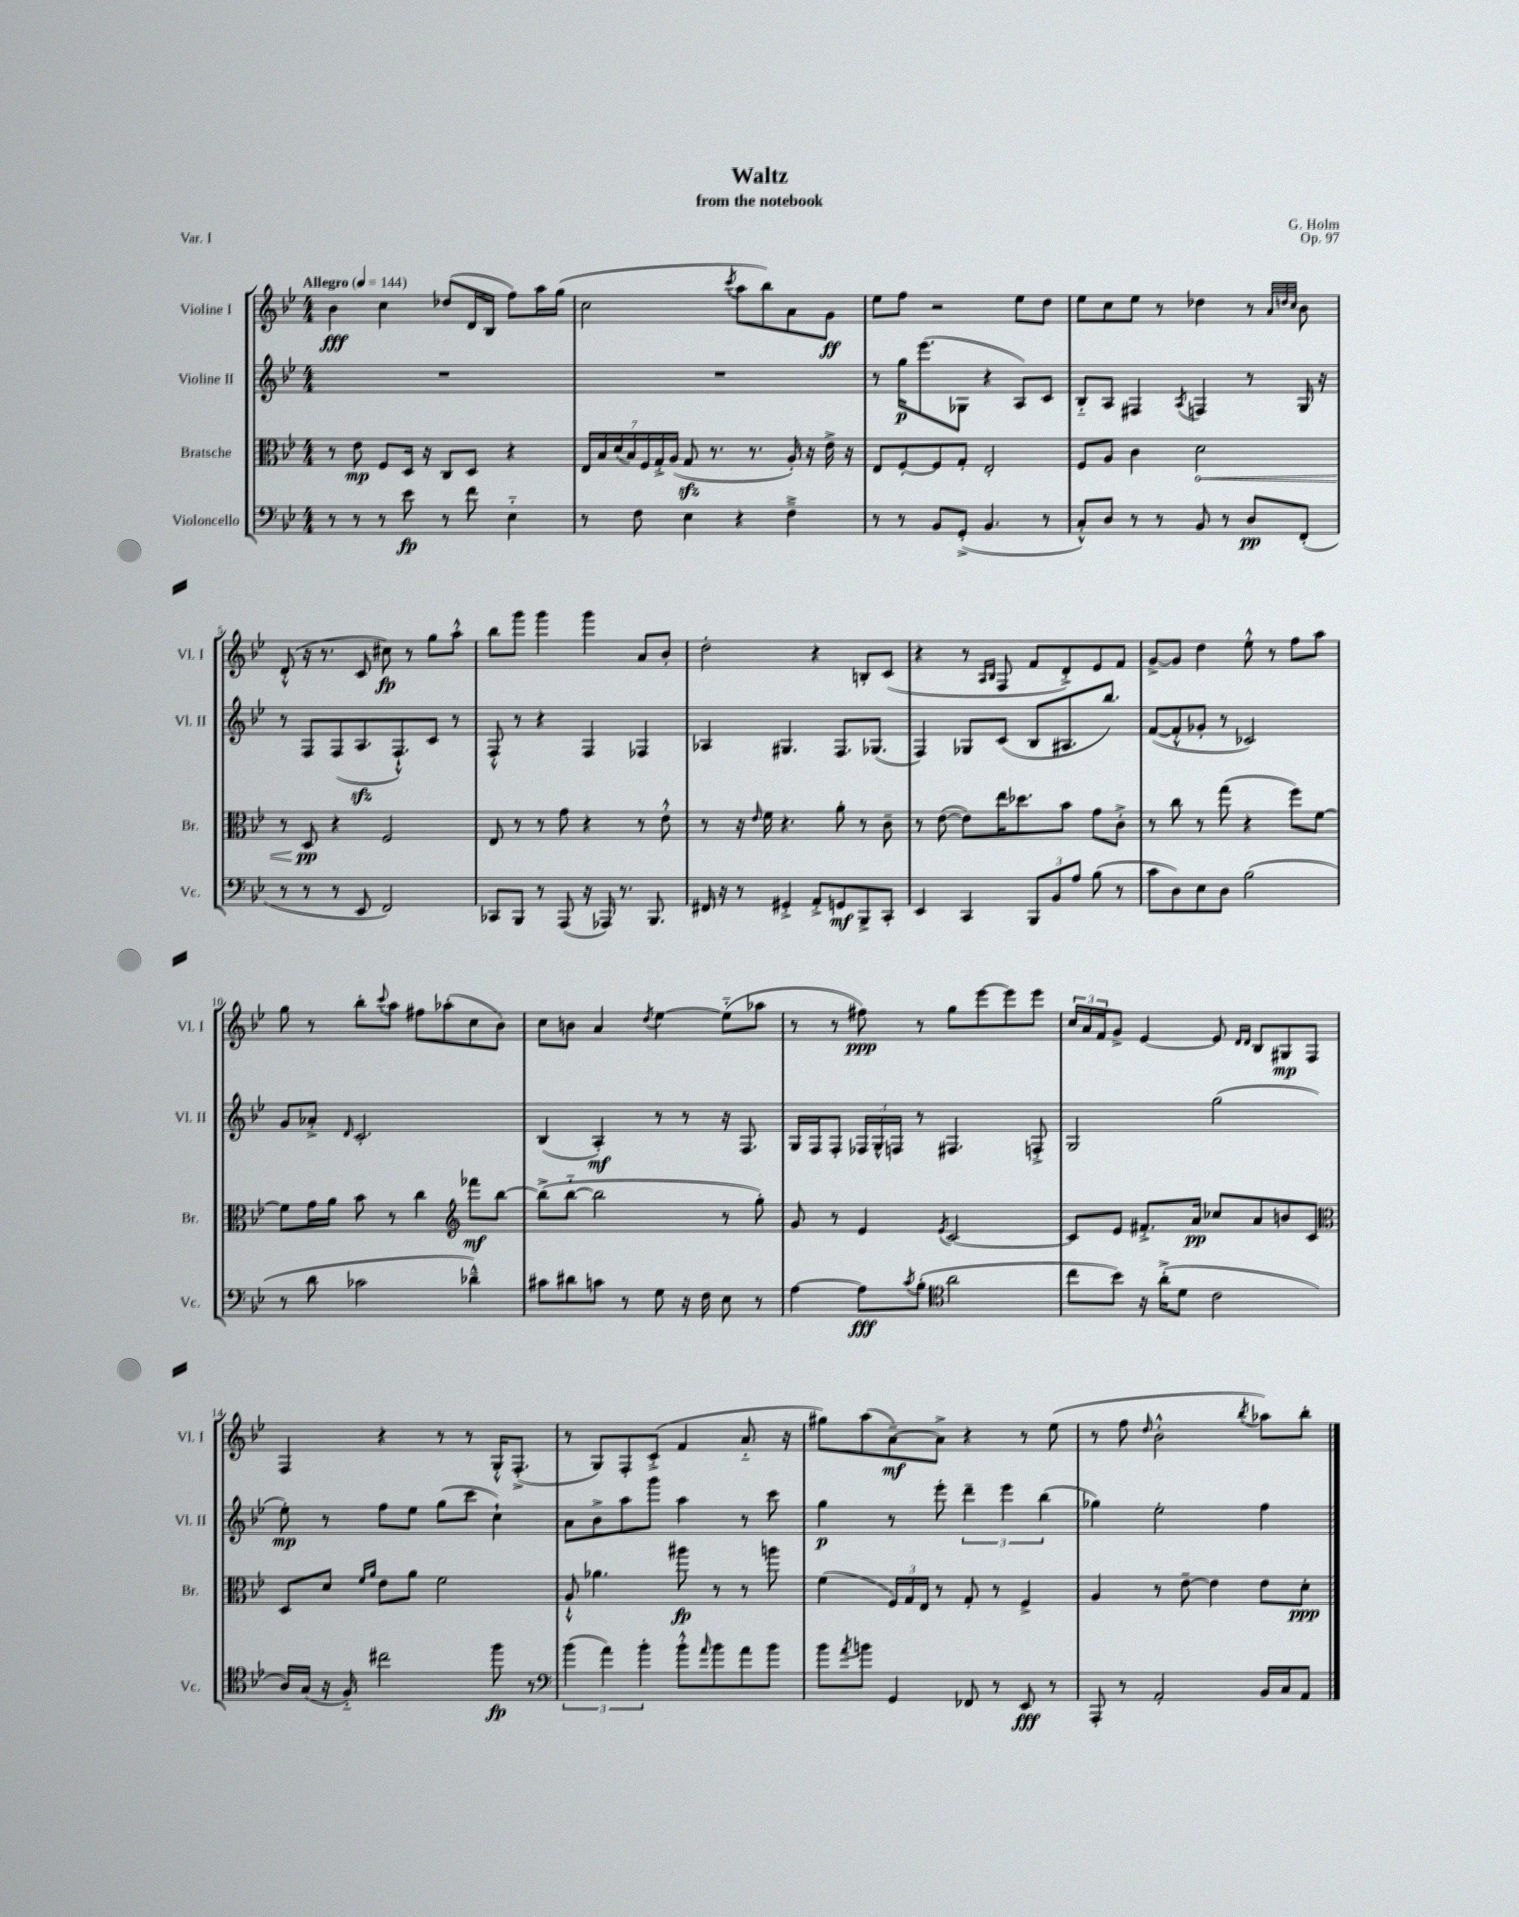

**kern	**dynam	**kern	**dynam	**kern	**dynam	**kern	**dynam
*part4	*part4	*part3	*part3	*part2	*part2	*part1	*part1
*staff4	*staff4	*staff3	*staff3	*staff2	*staff2	*staff1	*staff1
*I"Violoncello	*	*I"Bratsche	*	*I"Violine II	*	*I"Violine I	*
*I'Vc.	*	*I'Br.	*	*I'Vl. II	*	*I'Vl. I	*
*clefF4	*	*clefC3	*	*clefG2	*	*clefG2	*
*k[b-e-]	*	*k[b-e-]	*	*k[b-e-]	*	*k[b-e-]	*
*M4/4	*	*M4/4	*	*M4/4	*	*M4/4	*
*MM144	*	*MM144	*	*MM144	*	*MM144	*
=1	=1	=1	=1	=1	=1	=1	=1
!	!	!	!	!	!	!LO:TX:a:B:t=Allegro	!
8r	.	8r	.	1r	.	4b-\	fff
8r	.	8e-\	mp	.	.	.	.
8r	.	8F/L	.	.	.	4cc\	.
8e-\	fp	16D/Jk	.	.	.	.	.
.	.	16r	.	.	.	.	.
8r	.	8C/L	.	.	.	(8dd-X/L	.
8f\	.	8D/J	.	.	.	16d/L	.
.	.	.	.	.	.	16B-/JJ	.
4E-\	.	4r	.	.	.	8ff\L)	.
.	.	.	.	.	.	16aa\L	.
.	.	.	.	.	.	(16gg\JJ	.
=2	=2	=2	=2	=2	=2	=2	=2
8r	.	28E-/LL	.	1r	.	2cc\	.
.	.	28B-/	.	.	.	.	.
.	.	(28d/	.	.	.	.	.
.	.	28B-/)	.	.	.	.	.
8F\	.	.	.	.	.	.	.
.	.	28F/	.	.	.	.	.
.	.	28G'^/	.	.	.	.	.
.	.	(28A/JJ	.	.	.	.	.
4E-\	.	8Gzz/	.	.	.	.	.
.	.	8.r	.	.	.	.	.
.	.	.	.	.	.	8qccc/	.
4r	.	.	.	.	.	8aa\L	.
.	.	8.r	.	.	.	.	.
.	.	.	.	.	.	8bb-\)	.
4F~^\	.	16A'/)	.	.	.	8a\	.
.	.	16r	.	.	.	.	.
.	.	16e-^\	.	.	.	8g\J	ff
.	.	16r	.	.	.	.	.
=3	=3	=3	=3	=3	=3	=3	=3
8r	.	8E-/L	.	8r	.	8ee-\L	.
8r	.	[8F'/	.	16gg\KL	p	8ff\J	.
.	.	.	.	(8.eee-\	.	.	.
8BB-/L	.	8F/]	.	.	.	2r	.
(8GG'^/J	.	8G'/J	.	8G-X\J	.	.	.
4.BB-/	.	2E-'/	.	4r	.	.	.
.	.	.	.	8A/L)	.	8ee-\L	.
8r	.	.	.	8c/J	.	8dd\J	.
=4	=4	=4	=4	=4	=4	=4	=4
8C'^^/L)	.	8F/L	.	8B-/L	.	8ee-\L	.
8D/J	.	8A/J	.	8A/J	.	8cc\	.
8r	.	4c\	.	4F#X/	.	8ee-\J	.
8r	.	.	.	.	.	8r	.
.	.	.	.	8qA/	.	.	.
!	!	!	!LO:HP:b	!	!	!	!
8BB-/	.	2d\	<	4Fn/	.	4dd-X\	.
8r	.	.	.	.	.	.	.
8D/L	pp	.	.	8r	.	8r	.
.	.	.	.	.	.	32qqa/LLL	.
.	.	.	.	.	.	32qqddn/	.
.	.	.	.	.	.	32qqcc/JJJ	.
(8FF'/J	.	.	.	16G/	.	8b-\	.
.	.	.	.	16r	.	.	.
!!LO:LB:g=z
=5	=5	=5	=5	=5	=5	=5	=5
8r	.	8r	.	8r	.	(8d'^^/	.
8r	.	8D/	pp	8F/L	.	16r	.
.	.	.	.	.	.	8.r	.
8r	.	4r	[	(8F/	.	.	.
8EE-/	.	.	.	8.Azz/	.	8c/	.
2FF/)	.	2F/	.	.	.	8cc#X\)	fp
.	.	.	.	8.F`^^/)	.	.	.
.	.	.	.	.	.	8r	.
.	.	.	.	8c/J	.	8gg\L	.
.	.	.	.	8r	.	8aa'^^\J	.
=6	=6	=6	=6	=6	=6	=6	=6
8CC-X/L	.	8E-/	.	8F'^^/	.	8bb-\L	.
8BBB-/J	.	8r	.	8r	.	8ggg\J	.
8r	.	8r	.	4r	.	4ggg\	.
(8AAA/	.	8g\	.	.	.	.	.
16r	.	4r	.	4F/	.	4ggg\	.
16AAA-X/)	.	.	.	.	.	.	.
8.r	.	.	.	.	.	.	.
.	.	8r	.	4F-X/	.	8a/L	.
8.BBB-/	.	.	.	.	.	.	.
.	.	8e-'^^\	.	.	.	8b-'/J	.
=7	=7	=7	=7	=7	=7	=7	=7
16FF#X/	.	8r	.	4A-X/	.	2dd'\	.
16r	.	.	.	.	.	.	.
8r	.	16r	.	.	.	.	.
.	.	16qqe-/	.	.	.	.	.
.	.	16f\	.	.	.	.	.
4GG#X'^/	.	4.r	.	4.G#X/	.	.	.
8AA'^/L	.	.	.	.	.	4r	.
8GGn/	mf	8a'\	.	8.F/L	.	.	.
8BBB-^/	.	8r	.	.	.	8Bn'/L	.
.	.	.	.	(8.G-X/J	.	.	.
8CC'/J	.	8c~\	.	.	.	(8c/J	.
=8	=8	=8	=8	=8	=8	=8	=8
4EE-/	.	8r	.	4F/)	.	4r	.
.	.	([8e-\	.	.	.	.	.
4CC/	.	8e-\L])	.	8G-X/L	.	8r	.
.	.	.	.	.	.	16qqA/LL	.
.	.	.	.	.	.	16qqB-/JJ	.
.	.	16ee-\K	.	(8c/J	.	8F/	.
.	.	8.dd-X\	.	.	.	.	.
12BBB-/L	.	.	.	8B-/L	.	8f/L	.
12BB-/	.	.	.	.	.	.	.
.	.	8b-\J	.	8.A#X/	.	8d'^/)	.
12A/J	.	.	.	.	.	.	.
(8B-\	.	8g\L	.	.	.	8e-/	.
.	.	.	.	8.bb-/J)	.	.	.
8r	.	8c'^\J	.	.	.	8f/J	.
=9	=9	=9	=9	=9	=9	=9	=9
8c\L	.	8r	.	([8f/L	.	[8g^/L	.
8D\)	.	8cc\	.	8f'^^/]	.	8g/J]	.
8E-\	.	8r	.	8g-X'/J	.	4dd\	.
8D\J	.	(8gg\	.	8r	.	.	.
(2B-\	.	4r	.	2c-X/)	.	8ee-'^^\	.
.	.	.	.	.	.	8r	.
.	.	8ff\L)	.	.	.	8ff\L	.
.	.	[8f\J	.	.	.	8aa\J	.
!!LO:LB:g=z
=10	=10	=10	=10	=10	=10	=10	=10
8r	.	8f\L]	.	8g/L	.	8gg\	.
8d\	.	16g\L	.	8a-X'^/J	.	8r	.
.	.	16a\JJ	.	.	.	.	.
.	.	.	.	16qqd/	.	.	.
2c-X\	.	8b-\	.	2.c'/	.	8bb-'\L	.
.	.	.	.	.	.	8qqccc/	.
.	.	8r	.	.	.	8aa\J	.
.	.	4cc\	.	.	.	8ff#X\L	.
.	.	.	.	.	.	(8aa-X'\	.
*	*	*clefG2	*	*	*	*	*
4d-X~^^\)	.	8fff-X\L	mf	.	.	8cc\	.
.	.	[8bb-\J	.	.	.	8b-\J)	.
=11	=11	=11	=11	=11	=11	=11	=11
8c#X\L	.	(8bb-^\L]	.	(4B-/	.	8cc\L	.
8d#X\	.	[8bb-\J	.	.	.	8bn\J	.
8cn\J	.	2bb-\]	.	4A'/)	mf	4a/	.
8r	.	.	.	.	.	.	.
.	.	.	.	.	.	8qdd/	.
8G\	.	.	.	8r	.	[4ee-\	.
16r	.	.	.	8r	.	.	.
16F\	.	.	.	.	.	.	.
8E-\	.	8r	.	16r	.	(8ee-\L]	.
.	.	.	.	8.F/	.	.	.
8r	.	8gg'\)	.	.	.	8aa-X\J	.
=12	=12	=12	=12	=12	=12	=12	=12
[4A\	.	8g/	.	16G/LL	.	8r	.
.	.	.	.	16F/J	.	.	.
.	.	8r	.	8F'/J	.	8r	.
8A\L]	fff	4e-/	.	24F-X/LL	.	8ff#X\)	ppp
.	.	.	.	24G^^/	.	.	.
.	.	.	.	24Fn/JJ	.	.	.
8qc/	.	.	.	.	.	.	.
(8B-'\J	.	.	.	8r	.	8r	.
*clefC4	*	*	*	*	*	*	*
.	.	8qe-/	.	.	.	.	.
2a\	.	[2c/	.	4.F#X/	.	8gg\L	.
.	.	.	.	.	.	[8eee-\	.
.	.	.	.	.	.	8eee-\]	.
.	.	.	.	8Fn'^/	.	8eee-\J	.
=13	=13	=13	=13	=13	=13	=13	=13
8cc\L	.	8c/L]	.	2G/	.	24cc/LL	.
.	.	.	.	.	.	24a/	.
.	.	.	.	.	.	24f/J	.
8b-\J)	.	8e-/J	.	.	.	8g^/J	.
16r	.	8.f#X'^/L	.	.	.	[4e-/	.
(16a'^\KL	.	.	.	.	.	.	.
8d\J	.	.	.	.	.	.	.
.	.	16a/Jk	pp	.	.	.	.
2c\	.	8cc-X/L	.	(2gg\	.	8e-/]	.
.	.	.	.	.	.	16qqd/LL	.
.	.	.	.	.	.	16qqd/JJ	.
.	.	8a/	.	.	.	8B-/L	.
.	.	8bn/	.	.	.	8G#X/	mp
.	.	8c/J	.	.	.	8F/J	.
!!LO:LB:g=z
=14	=14	=14	=14	=14	=14	=14	=14
*	*	*clefC3	*	*	*	*	*
16A/LL)	.	8D/L	.	8ee-'\)	mp	4F/	.
(16G/JJ	.	.	.	.	.	.	.
16r	.	8d/J	.	8r	.	.	.
16F/)	.	.	.	.	.	.	.
.	.	16qqf/LL	.	.	.	.	.
.	.	16qqa/JJ	.	.	.	.	.
2cc#X\	.	8e-\L	.	8ff\L	.	4r	.
.	.	8a\J	.	8ee-\J	.	.	.
.	.	2f\	.	(8gg\L	.	8r	.
.	.	.	.	8ccc\J	.	8r	.
8ff\	fp	.	.	4cc`\)	.	16G'^^/KL	.
.	.	.	.	.	.	(8.F'^/J	.
8r	.	.	.	.	.	.	.
=15	=15	=15	=15	=15	=15	=15	=15
*clefF4	*	*	*	*	*	*	*
(6b-\	.	8A`^^/	.	8a\L	.	8r	.
.	.	4.a-X\	.	8b-^\	.	8G/L)	.
6a\)	.	.	.	.	.	.	.
.	.	.	.	8aa\	.	8F'/	.
6b-'\	.	.	.	.	.	.	.
.	.	.	.	8ggg\J	.	(8c'^/J	.
8b-'^^\L	.	8aa#X\	fp	4aa\	.	4f/	.
16qqa/	.	.	.	.	.	.	.
8b-\	.	8r	.	.	.	.	.
8a\	.	8r	.	8r	.	8.a/	.
8b-\J	.	8aan\	.	8ccc\	.	.	.
.	.	.	.	.	.	16r	.
=16	=16	=16	=16	=16	=16	=16	=16
8b-\L	.	(4f\	.	4gg\	p	8gg#X\L)	.
8qa/	.	.	.	.	.	.	.
8bn\J	.	.	.	.	.	(8aa\	.
4GG/	.	24F/LL)	.	8r	.	[8a~\)	mf
.	.	24G/	.	.	.	.	.
.	.	24E-/JJ	.	.	.	.	.
.	.	8r	.	8eee-'\	.	8a^\J]	.
8FF-X/	.	8G'/	.	6ddd~\	.	4r	.
8r	.	8r	.	.	.	.	.
.	.	.	.	6eee-\	.	.	.
8EE-/	fff	4F^/	.	.	.	8r	.
.	.	.	.	(6bb-\	.	.	.
8r	.	.	.	.	.	(8ee-\	.
=17	=17	=17	=17	=17	=17	=17	=17
8AAA'/	.	4A/	.	4gg-X\)	.	8r	.
8r	.	.	.	.	.	8ff\	.
.	.	.	.	.	.	16qqdd/	.
2AA'/	.	8r	.	2ee-'\	.	2b-'^^\	.
.	.	[8e-~\	.	.	.	.	.
.	.	4e-\]	.	.	.	.	.
.	.	.	.	.	.	8qbb-/	.
16BB-/LL	.	8e-\L	.	4ff\	.	8aa-X\L)	.
16C/J	.	.	.	.	.	.	.
8AA/J	.	8d'\J	ppp	.	.	8bb-'\J	.
==	==	==	==	==	==	==	==
*-	*-	*-	*-	*-	*-	*-	*-
